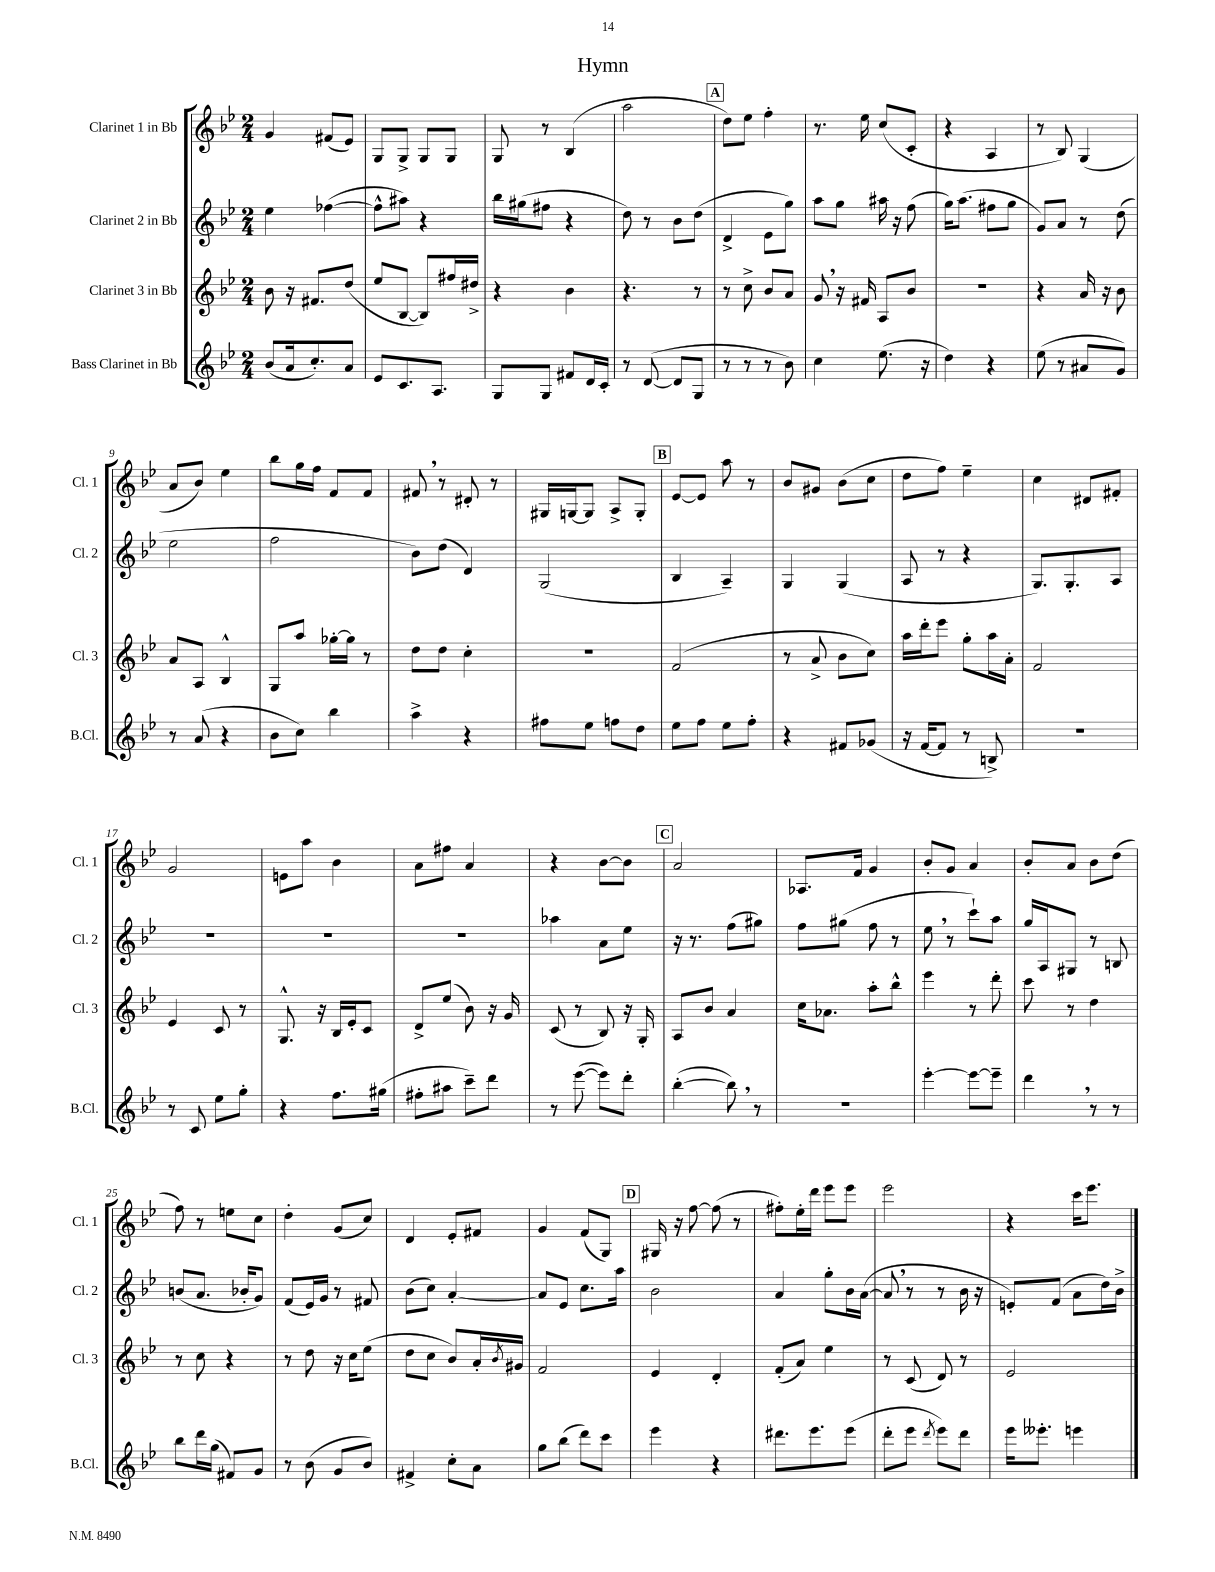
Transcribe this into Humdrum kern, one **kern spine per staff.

**kern	**kern	**kern	**kern
*part4	*part3	*part2	*part1
*staff4	*staff3	*staff2	*staff1
*I"Bass Clarinet in Bb	*I"Clarinet 3 in Bb	*I"Clarinet 2 in Bb	*I"Clarinet 1 in Bb
*I'B.Cl.	*I'Cl. 3	*I'Cl. 2	*I'Cl. 1
*clefG2	*clefG2	*clefG2	*clefG2
*k[b-e-]	*k[b-e-]	*k[b-e-]	*k[b-e-]
*M2/4	*M2/4	*M2/4	*M2/4
=1	=1	=1	=1
(8b-/L	8b-\	4ee-\	4g/
16a/k	16r	.	.
8.cc'/)	8.f#X/L	.	.
.	.	([4ff-X\	(8f#X/L
8a/J	(8dd/J	.	8e-/J)
=2	=2	=2	=2
8e-/L	8ee-/L	8ff-^^\L]	8G/L
8.c/	[8B-/J	8aa#X\J)	8G^/J
.	8B-/L])	4r	8G/L
8.A/J	.	.	.
.	16ff#X/L	.	8G/J
.	16dd#X^/JJ	.	.
=3	=3	=3	=3
8G/L	4r	16bb-\LL	8G/
.	.	(16gg#X\J	.
8G/J	.	8ff#X\J	8r
8f#X/L	4b-\	4r	(4B-/
16d/L	.	.	.
16c'/JJ	.	.	.
=4	=4	=4	=4
8r	4.r	8dd\)	2aa\
([8d/	.	8r	.
8d/L]	.	8b-\L	.
8G/J	8r	(8dd\J	.
!!LO:REH:place=s1:t=A
=5	=5	=5	=5
8r	8r	4d^/	8dd\L)
8r	8cc^\	.	8ee-\J
8r	8b-/L	8e-\L	4ff'\
8b-\)	8a/J	8gg\J)	.
=6	=6	=6	=6
4cc\	8g,/	8aa\L	8.r
.	16r	8gg\J	.
.	16f#X/	.	16ee-\
(8.ee-\	8A/L	16aa#X\	(8cc/L
.	.	16r	.
.	8b-/J	(8ff\	8c'/J
16r	.	.	.
=7	=7	=7	=7
4dd\)	2r	16gg\KL)	4r
.	.	(8.aa\J	.
4r	.	8ff#X\L	4A/
.	.	8gg\J	.
=8	=8	=8	=8
(8ee-\	4r	8g/L)	8r
8r	.	8a/J	8B-/)
8a#X/L	16a/	8r	(4G/
.	16r	.	.
8g/J)	8b-\	(8dd\	.
!!LO:LB:g=z
=9	=9	=9	=9
8r	8a/L	2ee-\	8a/L
(8a/	8A/J	.	8b-/J)
4r	4B-^^/	.	4ee-\
=10	=10	=10	=10
8b-\L	8G/L	2ff\	8bb-\L
8cc\J)	8aa/J	.	16gg\L
.	.	.	16ff\JJ
4bb-\	[16gg-X'\LL	.	8f/L
.	16gg-\JJ]	.	.
.	8r	.	8f/J
=11	=11	=11	=11
4aa^\	8dd\L	8b-\L)	8f#X,/
.	8dd\J	(8dd\J	8r
4r	4cc'\	4d/)	8d#X'/
.	.	.	8r
=12	=12	=12	=12
8ff#X\L	2r	(2G/	16G#X/LL
.	.	.	[16Gn/J
8ee-\J	.	.	8G/J]
8ffn\L	.	.	8A^/L
8dd\J	.	.	8G'/J
!!LO:REH:place=s1:t=B
=13	=13	=13	=13
8ee-\L	(2f/	4B-/	[8e-/L
8ff\J	.	.	8e-/J]
8ee-\L	.	4A~/)	8aa\
8ff'\J	.	.	8r
=14	=14	=14	=14
4r	8r	4G/	8b-/L
.	8a^/	.	8g#X/J
8f#X/L	8b-\L	(4G/	(8b-\L
(8g-X/J	8cc\J)	.	8cc\J
=15	=15	=15	=15
16r	16aa\LL	8A/	8dd\L
[16f/KL	16ddd'\J	.	.
8f/J]	8eee-\J	8r	8ff\J)
8r	8gg'\L	4r	4ee-~\
8Bn^/)	16aa\L	.	.
.	16a'\JJ	.	.
=16	=16	=16	=16
2r	2f/	8.G/L)	4cc\
.	.	8.G'/	.
.	.	.	8d#X/L
.	.	8A/J	8f#X'/J
!!LO:LB:g=z
=17	=17	=17	=17
8r	4e-/	2r	2g/
8c/	.	.	.
8ee-\L	8c/	.	.
8gg'\J	8r	.	.
=18	=18	=18	=18
4r	8.G^^/	2r	8en\L
.	.	.	8aa\J
.	16r	.	.
8.ff\L	16B-/LL	.	4b-\
.	16e-'/J	.	.
.	8c/J	.	.
(16gg#X\Jk	.	.	.
=19	=19	=19	=19
8ff#X'\L	8d^/L	2r	8a\L
8aa#X\J	(8ee-/J	.	8ff#X\J
8ccc~\L)	8b-\)	.	4a/
8ddd\J	16r	.	.
.	16g/	.	.
=20	=20	=20	=20
8r	(8c/	4aa-X\	4r
([8eee-\	8r	.	.
8eee-\L])	8B-/)	8a\L	[8b-\L
8ddd'\J	16r	8ee-\J	8b-\J]
.	16G'/	.	.
!!LO:REH:place=s1:t=C
=21	=21	=21	=21
([4bb-'\	8A/L	16r	2a/
.	.	8.r	.
.	8b-/J	.	.
8bb-,\])	4a/	(8ff\L	.
8r	.	8gg#X\J)	.
=22	=22	=22	=22
2r	16cc\KL	8ff\L	8.A-X/L
.	8.a-X\J	.	.
.	.	(8gg#X\J	.
.	.	.	16f/Jk
.	8aa'\L	8ff\	4g/
.	8bb-^^\J	8r	.
=23	=23	=23	=23
[4eee-'\	4eee-\	8ee-,\	8b-'/L
.	.	8r	8g/J
8eee-\L_	8r	8ccc`\L)	4a/
8eee-~\J]	8ddd'\	8aa\J	.
=24	=24	=24	=24
4ddd,\	8ccc\	16gg/LL	8b-'/L
.	.	16A/J	.
.	8r	8G#X/J	8a/J
8r	4dd\	8r	8b-\L
8r	.	8Bn/	(8dd\J
!!LO:LB:g=z
=25	=25	=25	=25
8bb-\L	8r	(8bn/L	8ff\)
16ddd\L	8cc\	8.a/J	8r
(16gg\JJ	.	.	.
8f#X/L)	4r	.	8een\L
.	.	16b-X'/KL	.
8g/J	.	8g/J)	8cc\J
=26	=26	=26	=26
8r	8r	(8f/L	4dd'\
(8b-\	8dd\	16e-/L)	.
.	.	16g/JJ	.
8g/L	16r	8r	(8g/L
.	16cc\KL	.	.
8b-/J)	(8ee-\J	8f#X/	8cc/J)
=27	=27	=27	=27
4f#X^/	8dd\L	(8b-\L	4d/
.	8cc\J	8cc\J)	.
8cc'\L	8b-/L)	[4a'/	8e-'/L
8a\J	16a'/L	.	8f#X/J
.	8qb-/	.	.
.	16g#X/JJ	.	.
=28	=28	=28	=28
8gg\L	2f/	8a/L]	4g/
(8bb-\J	.	8e-/J	.
8ddd\L)	.	8.cc\L	(8f/L
8ccc\J	.	.	8G/J)
.	.	16aa\Jk	.
!!LO:REH:place=s1:t=D
=29	=29	=29	=29
4eee-\	4e-/	2b-\	16G#X/
.	.	.	16r
.	.	.	[8ff\
4r	4d'/	.	(8ff\]
.	.	.	8r
=30	=30	=30	=30
8.ddd#X\L	(8f'/L	4a/	8ff#X'\L)
.	8a/J)	.	16ee-'\L
8.eee-\	.	.	16ddd\JJ
.	4ee-\	8gg'\L	8eee-\L
(8eee-\J	.	16b-\L	8eee-\J
.	.	([16a\JJ	.
=31	=31	=31	=31
8ddd'\L	8r	8a,/]	2eee-\
8eee-\J	(8c/	8r	.
8qddd/	.	.	.
8eee-\L)	8d/)	8r	.
8ddd\J	8r	16b-\	.
.	.	16r	.
=32	=32	=32	=32
16eee-\KL	2e-/	8en'/L)	4r
8.eee--X'\J	.	.	.
.	.	(8f/J	.
4eeen\	.	8a\L	16ccc\KL
.	.	.	8.eee-\J
.	.	16dd\L)	.
.	.	16b-^\JJ	.
==	==	==	==
*-	*-	*-	*-
